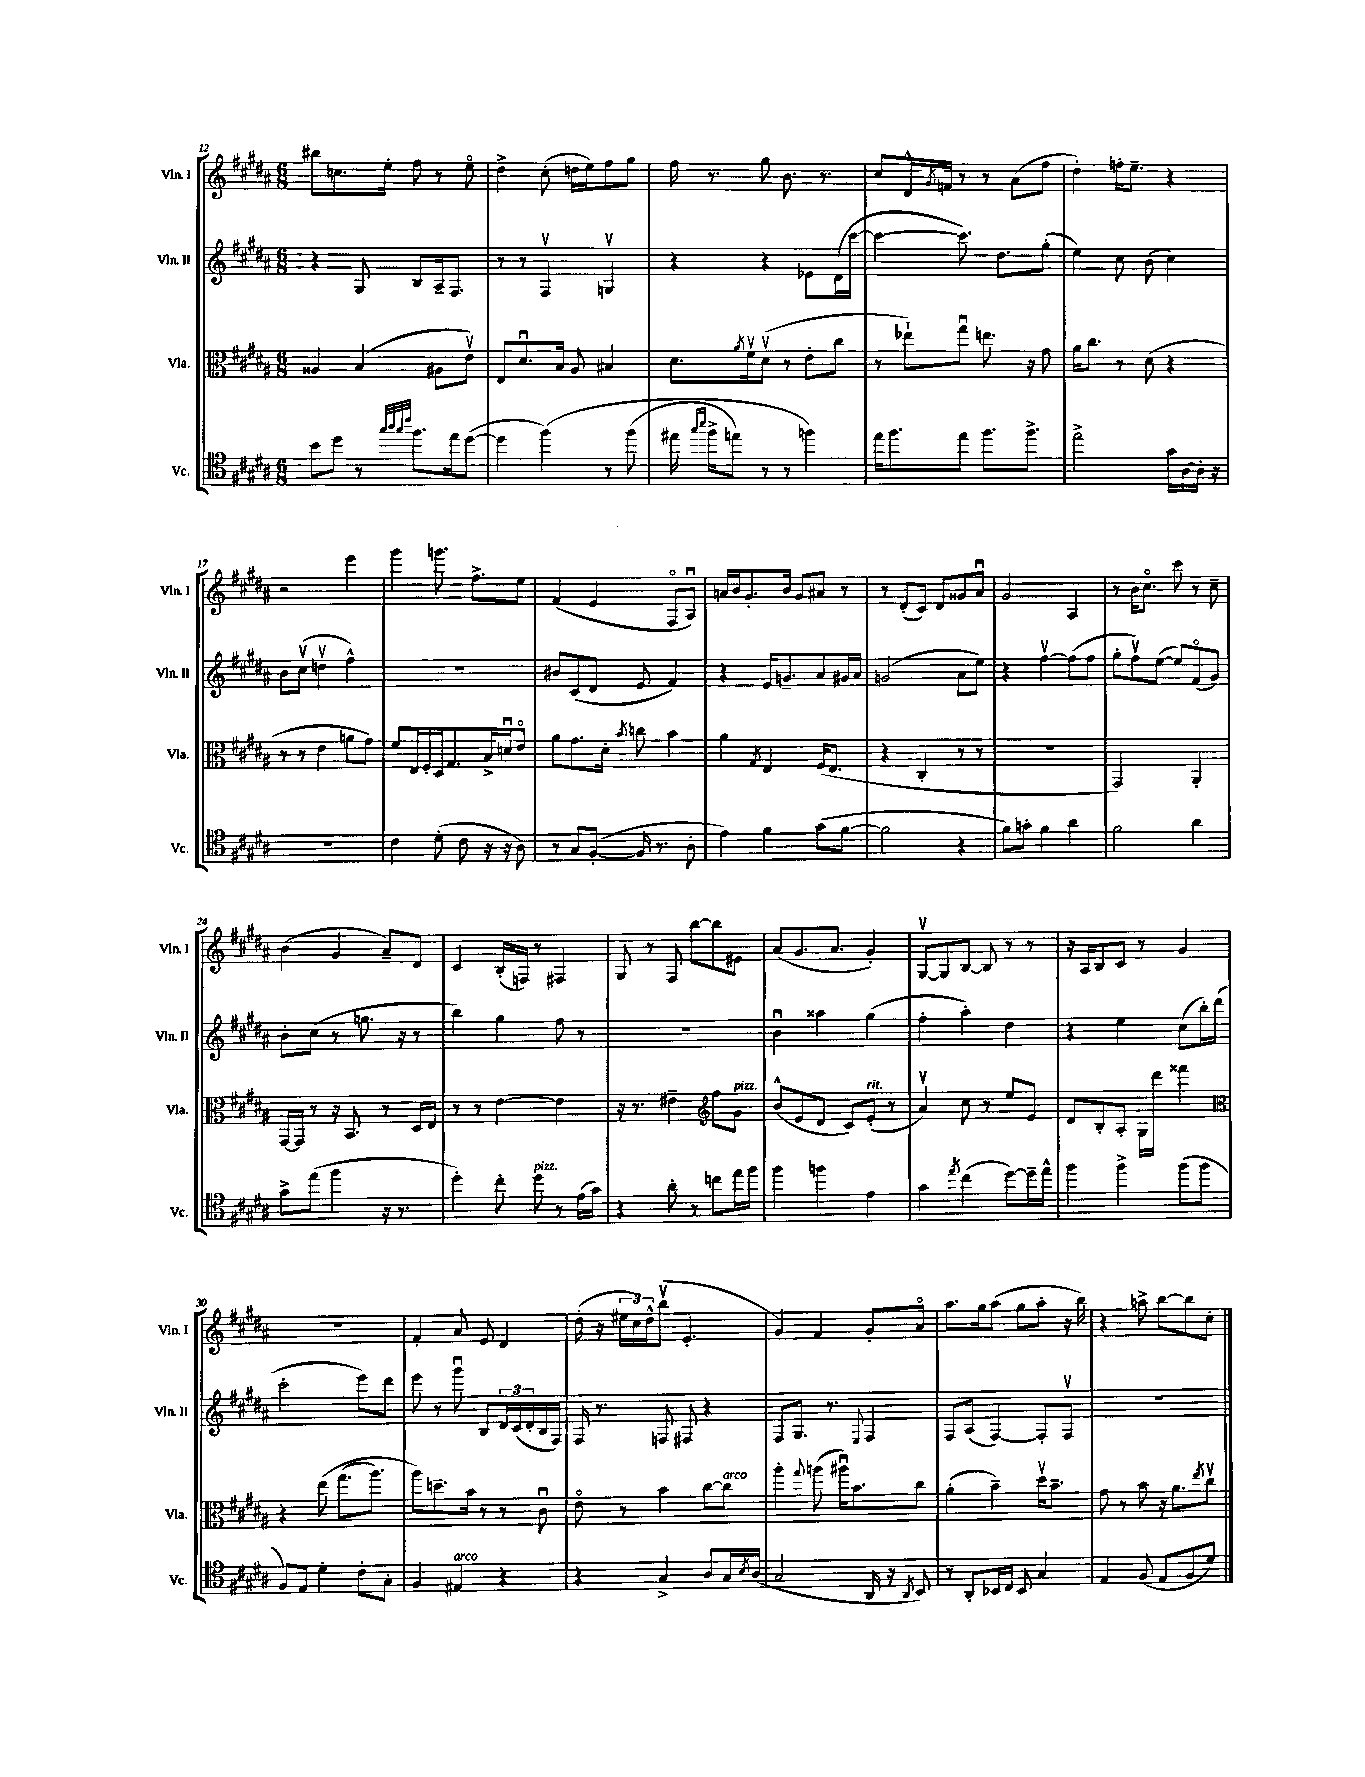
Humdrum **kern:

**kern	**kern	**kern	**kern
*part4	*part3	*part2	*part1
*staff4	*staff3	*staff2	*staff1
*I"Vc.	*I"Vla.	*I"Vln. II	*I"Vln. I
*I'Vc.	*I'Vla.	*I'Vln. II	*I'Vln. I
*clefC4	*clefC3	*clefG2	*clefG2
*k[f#c#g#d#a#]	*k[f#c#g#d#a#]	*k[f#c#g#d#a#]	*k[f#c#g#d#a#]
*M6/8	*M6/8	*M6/8	*M6/8
=12	=12	=12	=12
8b\L	4A##X/	4r	8bb#X\L
8dd#\J	.	.	8.ccn\
8r	(4B/	8G#/	.
.	.	.	16ee'\Jk
32qqgg#/LLL	.	.	.
32qqaa#/	.	.	.
32qqgg#/	.	.	.
32qqccc#/JJJ	.	.	.
8.ff#\L	.	8B/L	8ff#\
.	8A#X\L	16A#~/k	8r
16ee\k	.	8.F#/J	.
([8dd#\J	8ev\J)	.	8ee\
=13	=13	=13	=13
4dd#\]	8E/L	8r	4dd#^\
.	8.d#u/	8r	.
(4ff#\)	.	4F#v/	(8cc#'\
.	16B/Jk	.	.
.	8A#/	.	16ddn\LL
.	.	.	16ee\J)
8r	4B#X/	4Gnv/	8ff#\
(8ff#\	.	.	8gg#\J
=14	=14	=14	=14
16ee#X\	8.d#\L	4r	16ff#\
16qqgg#/LL	.	.	.
16qqbb/JJ	.	.	.
16ff#^\KL	.	.	8.r
8een\J)	.	.	.
.	8qa#/	.	.
.	16f#v\k	.	.
8r	(8d#v\J	4r	8gg#\
8r	8r	.	8.b\
4ffn\)	8e'\L	8e-X\L	.
.	.	.	8.r
.	8cc#\J	(16d#\L	.
.	.	[16ccc#\JJ	.
=15	=15	=15	=15
16ee\KL	8r	4ccc#\_	8cc#/L
8.ff#\	.	.	.
.	8ee-X`\L)	.	16d#^^/L
.	.	.	8qg#/
.	.	.	16fn/JJ
8ee\J	8gg#u\J	8.ccc#\])	8r
8.ff#\L	8.een\	.	8r
.	.	8.dd#\L	.
.	.	.	(8a#\L
8.ff#^\J	16r	.	.
.	8g#\	(8gg#'\J	8ff#\J
=16	=16	=16	=16
2ee^\	16a#\KL	4ee\)	4dd#'\)
.	8.cc#\J	.	.
.	8r	8cc#\	16ffn'\KL
.	.	.	8.ee~\J
.	(8d#\	(8b\	.
16g#\LL	4r	4cc#\)	4r
[16A#\	.	.	.
16A#'\JJ]	.	.	.
16r	.	.	.
!!LO:LB:g=z
=17	=17	=17	=17
2.r	8r	8b\L	2r
.	8r	(8cc#v\J	.
.	4e\	4ddnv\	.
.	8an\L	4ff#^^\)	4eee\
.	8g#\J)	.	.
=18	=18	=18	=18
4c#\	8f#/L	2.r	4ggg#\
.	16E/L	.	.
.	16F#'/	.	.
(8d#'\	16D#/J	.	8.gggn\
.	8.G#/	.	.
8c#\	.	.	.
.	.	.	8.ff#^\L
16r	16B^/L	.	.
16r	16dnu/J	.	.
8A#\)	8e/J	.	8ee\J
=19	=19	=19	=19
8r	8a#\L	8b#X/L	(4f#/
8G#/L	8.g#\	(8c#/	.
([8F#'/J	.	8d#/J	4e/
.	16d#'\Jk	.	.
.	8qb/	.	.
16F#/]	8ccn\	8e/	.
8.r	.	.	.
.	4b\	4f#/)	8F#/L
8A#'\	.	.	8A#u/J)
=20	=20	=20	=20
4e\)	4a#\	4r	16an/LL
.	.	.	16b/J
.	.	.	8.g#'/
.	8qG#/	.	.
4f#\	4E/	16e/KL	.
.	.	8.gn~/	16b/Jk
.	.	.	8g#/L
(8g#\L	(16F#/KL	8a#/	8a#X/J
.	8.E/J	.	.
[8f#\J	.	16g#X/L	8r
.	.	16a#/JJ	.
=21	=21	=21	=21
2f#\]	4r	(2gn/	8r
.	.	.	(8d#'/L
.	4C#'/	.	8c#/J)
.	.	.	8d#/L
4r	8r	8a#\L	8g##X/
.	8r	8ee\J)	8a#u/J
=22	=22	=22	=22
8f#\L)	2.r	4r	2g#/
8gn'\J	.	.	.
4f#\	.	[4ff#v\	.
4a#\	.	(8ff#\L]	4A#/
.	.	8ff#\J	.
=23	=23	=23	=23
2f#\	2GG#/)	8gg#'\L	8r
.	.	8ff#v\)	16b\KL
.	.	.	8.cc#\J
.	.	([8ee\J	.
.	.	8ee/L])	8ccc#\
4a#\	4AA#'/	(8f#/	8r
.	.	8g#/J)	8cc#~\
!!LO:LB:g=z
=24	=24	=24	=24
8g#^\L	[16GG#/LL	8b'\L	(4b\
.	16GG#/JJ]	.	.
(8ee\J	8r	(8cc#\J	.
4ff#\	16r	8r	4g#/
.	8.BB/	.	.
.	.	8.ggn\	.
16r	8r	.	8a#~/L)
8.r	.	16r	.
.	16D#/LL	8r	8d#/J
.	16E/JJ	.	.
=25	=25	=25	=25
4dd#'\)	8r	4bb\)	4c#/
.	8r	.	.
8cc#'\	[4e\	4gg#\	(16B'/LL
.	.	.	16Fn/JJ)
!LO:TX:a:i:t=pizz.	!	!	!
8dd#\	.	.	8r
8r	4e\]	8ff#\	4F#X/
(16e\LL	.	8r	.
16g#\JJ)	.	.	.
=26	=26	=26	=26
4r	16r	2.r	8G#/
.	8.r	.	.
.	.	.	8r
8a#'\	4e#X~\	.	8F#/
8r	.	.	[8bb\L
*	*clefG2	*	*
8ccn\L	8ff#\L	.	8bb\]
!	!LO:TX:a:i:t=pizz.	!	!
16ee\L	8g#\J	.	8e#X\J
16ff#\JJ	.	.	.
=27	=27	=27	=27
4ff#\	(8b^^/L	4bu\	(8a#/L
.	8e/	.	8.g#/
4ffn\	8d#/J	4aa##X\	.
.	.	.	8.a#/J
.	8c#/L)	.	.
!	!LO:TX:a:i:t=rit.	!	!
4e\	(8e'/J	(4gg#\	4g#'/)
.	8r	.	.
=28	=28	=28	=28
4g#\	4a#v/)	4ff#'\	[8G#v/L
.	.	.	8G#/]
8qee/	.	.	.
(4cc#\	8cc#\	4aa#'\)	[8B/J
.	8r	.	8B/]
[8dd#\L)	8ee/L	4dd#\	8r
16dd#~\L]	8e/J	.	8r
16ee^^\JJ	.	.	.
=29	=29	=29	=29
4ff#\	8d#/L	4r	16r
.	.	.	16A#/KL
.	8B'/	.	8B/
4ff#^\	8A#'/J	4ee\	8c#/J
.	16G#\LL	.	8r
.	16ddd#\JJ	.	.
(8ff#\L	4fff##X\	(8cc#\L	4g#/
8ff#\J	.	16bb'\L)	.
.	.	(16ddd#\JJ	.
!!LO:LB:g=z
=30	=30	=30	=30
*	*clefC3	*	*
8F#/L)	4r	2ccc#'\	2.r
8E/J	.	.	.
4d#'\	(8ee\	.	.
.	(8.gg#\L	.	.
8c#'\L	.	8eee\L)	.
.	8.aa#\J)	.	.
8G#'\J	.	8ddd#\J	.
=31	=31	=31	=31
4F#/	8aa#\L)	8eee\	4f#'/
.	8.ddn~\	8r	.
!LO:TX:a:i:t=arco	!	!	!
4E#X/	.	8ggg#u\	8a#/
.	16b\Jk	.	.
.	8r	8B/L	8e/
4r	8r	24d#/L	4d#/
.	.	(24c#/	.
.	.	24d#'/	.
.	8c#u\	16B/	.
.	.	16F#/JJ)	.
=32	=32	=32	=32
4r	8e\	16F#/	(16dd#'\
.	.	8.r	16r
.	8r	.	24ee#X\LL
.	.	.	24cc#\)
.	.	.	24dd#^^\J
4G#^/	4b\	8Fn/	(8bbv\J
.	.	8F#X/	4.e'/
8A#/L	[8cc#\L	4r	.
!	!LO:TX:a:i:t=arco	!	!
16G#/L	8cc#\J]	.	.
8qB/	.	.	.
(16A#/JJ	.	.	.
=33	=33	=33	=33
2G#/	4aa#'\	8F#/L	4g#/)
.	.	8.G#/J	.
.	8qqgg#/	.	.
.	(8aan\	.	4f#/
.	.	8.r	.
.	16aa#Xu\KL)	.	.
.	8.b\	.	.
.	.	8qqE/	.
16AA#/	.	4F#/	8g#'/L
16r	.	.	.
8qAA#/	.	.	.
8BB/)	8cc#\J	.	8a#/J
=34	=34	=34	=34
8r	(4a#'\	8F#/L	8.aa#\L
8AA#'/L	.	(8A#/J	.
.	.	.	16gg#\k
16BB-X/L	4b~\)	[4F#/)	(8aa#\J
16C#/JJ	.	.	.
8BB-/	.	.	8gg#\L
4G#/	16dd#v\KL	8F#'/L]	8aa#'\J
.	8.b~\J	.	.
.	.	8F#v/J	16r
.	.	.	16bb\)
=35	=35	=35	=35
4E/	8g#\	2.r	4r
.	8r	.	.
(8F#/	8b\	.	8aan^\
8E/L	16r	.	[8bb\L
.	8.a#\L	.	.
8F#/	.	.	8bb\]
.	8qee/	.	.
8d#/J)	8cc#v\J	.	8cc#'\J
==	==	==	==
*-	*-	*-	*-
